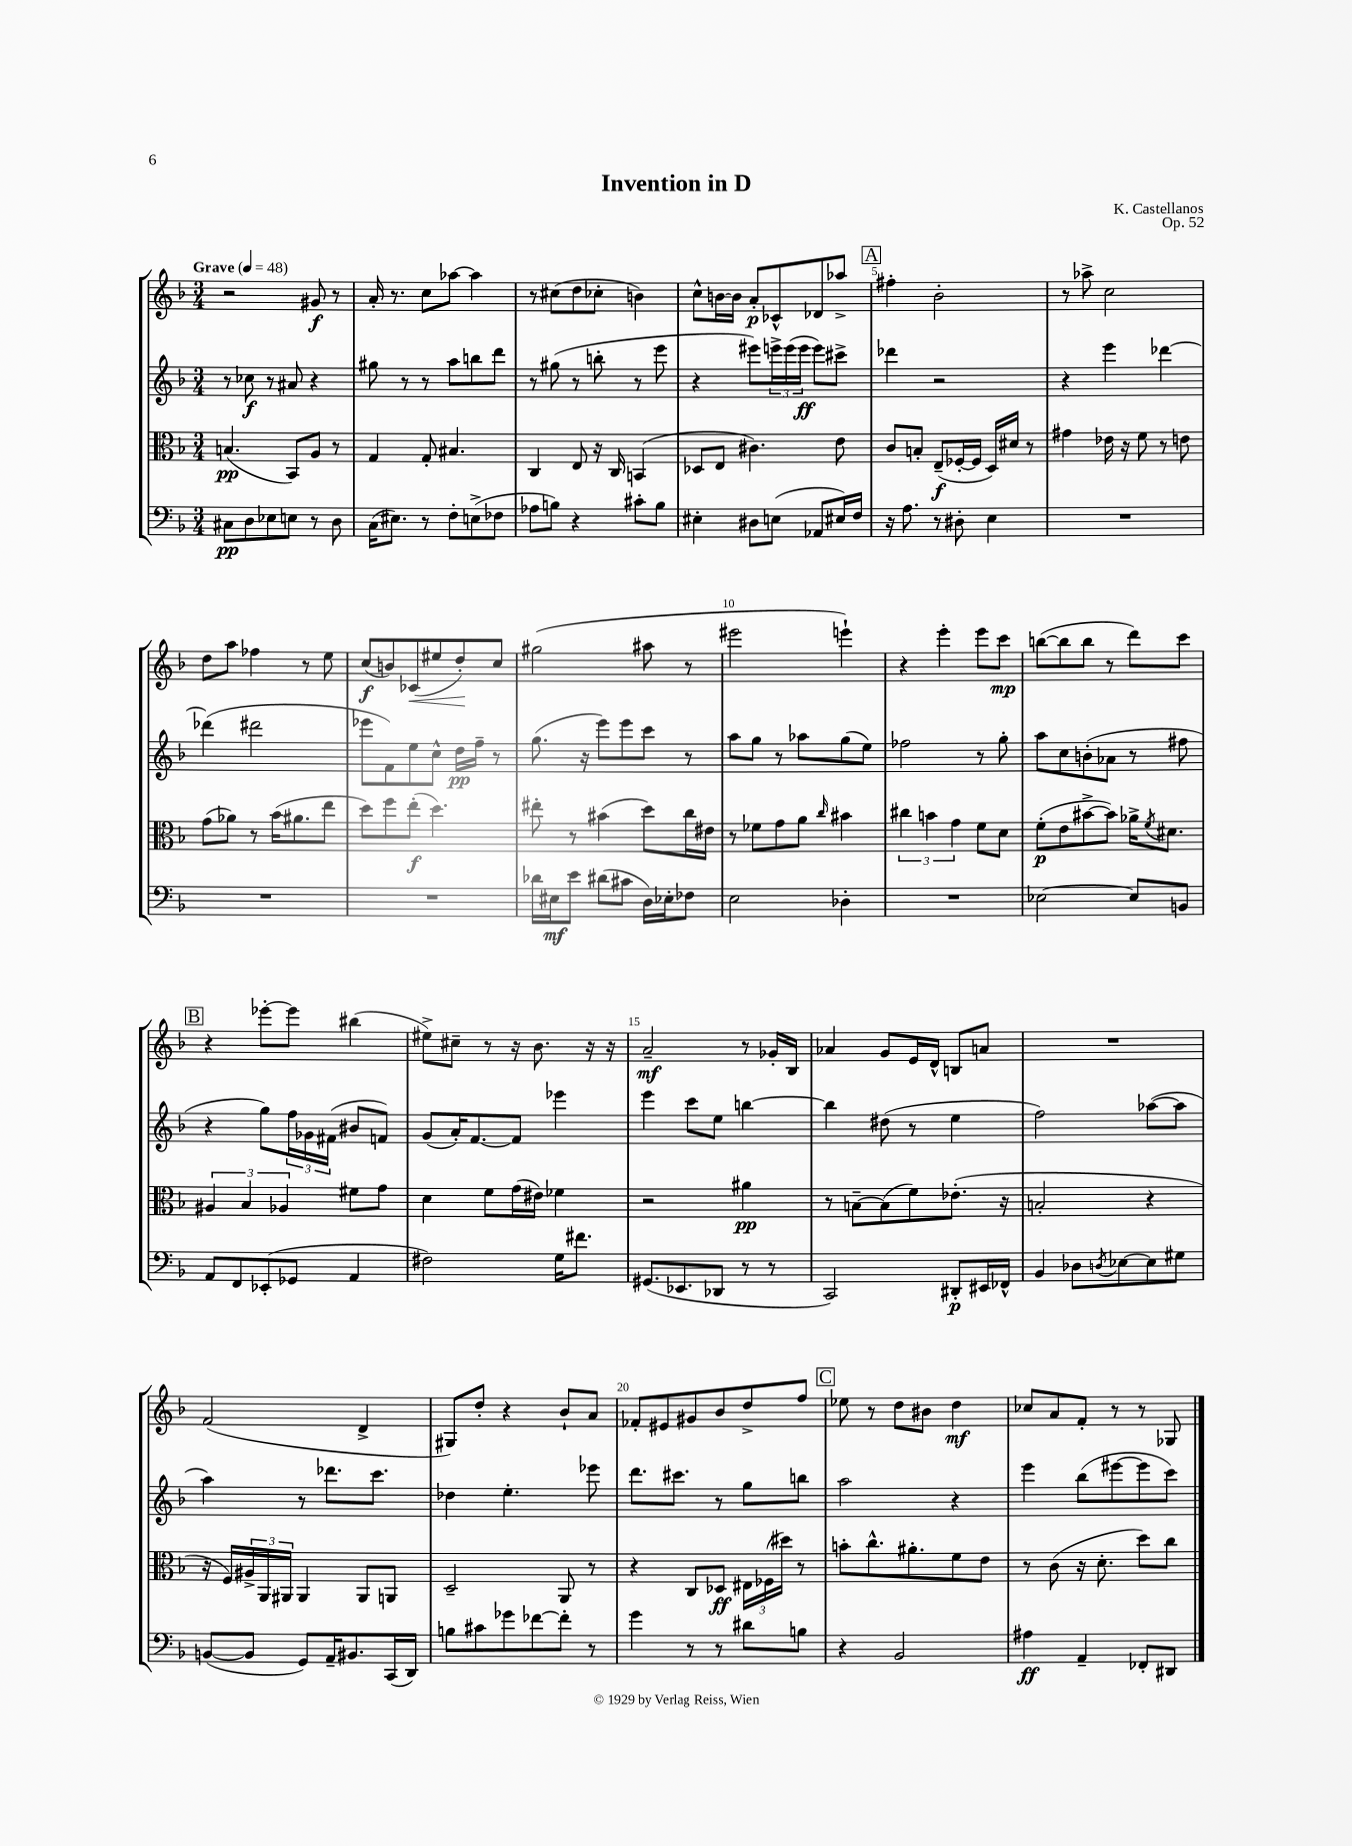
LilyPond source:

\header { title = "Invention in D" composer = "K. Castellanos" opus = "Op. 52" }
<<
\new StaffGroup <<
\new Staff = "s0" {
    \clef treble \key f \major \numericTimeSignature \time 3/4 \tempo "Grave" 4 = 48
    r2 gis'8\f r8 |
    a'16-. r8. c''8 aes''8~ aes''4 |
    r8 cis''8( d''8 ces''8-. b'4) |
    c''8-^ b'16~ b'16 a'8-.\p ces'8-^ des'8 aes''8-> |
    \mark \markup { \box "A" } fis''4-. bes'2-. |
    r8 aes''8-> c''2 |
    d''8 a''8 fes''4 r8 e''8 |
    c''8\f( b'8) ces'8\<( eis''8 d''8-.\!) c''8 |
    gis''2( ais''8 r8 |
    eis'''2 e'''4-!) |
    r4 e'''4-. e'''8 c'''8\mp |
    b''8~( b''8 b''8 r8 d'''8) c'''8 |
    \mark \markup { \box "B" } r4 ees'''8~-. ees'''8 bis''4( |
    eis''8->) cis''8-- r8 r16 bes'8. r16 r16 |
    a'2--\mf r8 ges'16-. bes16 |
    aes'4 g'8 e'16 d'16-^ b8 a'8 |
    R2. |
    f'2( d'4-> |
    gis8) d''8-. r4 bes'8-! a'8 |
    fes'8-. eis'8 gis'8 bes'8 d''8-> f''8 |
    \mark \markup { \box "C" } ees''8 r8 d''8 bis'8 d''4\mf |
    ces''8 a'8 f'8-. r8 r8 ges8 \bar "|." |
}
\new Staff = "s1" {
    \clef treble \key f \major \numericTimeSignature \time 3/4
    r8 ces''8\f r8 ais'8 r4 |
    gis''8 r8 r8 a''8 b''8 d'''8 |
    r8 gis''8( r8 b''8-. r8 e'''8 |
    r4 eis'''8) \tuplet 3/2 { e'''16-> e'''16( e'''16\ff } e'''8) cis'''8-> |
    \mark \markup { \box "A" } des'''4 r2 |
    r4 e'''4 des'''4~ |
    des'''4( dis'''2 |
    ees'''8 f'8) e''8 c''8-^ d''16\pp f''16-- r8 |
    g''8.( r16 e'''8) e'''8 c'''8 r8 |
    a''8 g''8 r8 aes''8 g''8( e''8) |
    fes''2 r8 g''8-. |
    a''8 c''8 b'8-.( aes'8 r8 fis''8 |
    \mark \markup { \box "B" } r4 g''8) \tuplet 3/2 { f''16 ges'16 fis'16( } bis'8 f'8) |
    g'8( a'16-.) f'8.~ f'8 ees'''4 |
    e'''4 c'''8 e''8 b''4~ |
    b''4 dis''8( r8 e''4 |
    f''2) aes''8~( aes''8 |
    a''4) r8 des'''8. c'''8. |
    des''4 e''4.-. ees'''8 |
    d'''8. cis'''8. r8 g''8 b''8 |
    \mark \markup { \box "C" } a''2 r4 |
    e'''4 bes''8( eis'''8~ eis'''8 c'''8) \bar "|." |
}
\new Staff = "s2" {
    \clef alto \key f \major \numericTimeSignature \time 3/4
    b4.\pp( bes,8) a8 r8 |
    g4 g8-. bis4. |
    c4 e8 r16 c16 b,4( |
    des8 e8 cis'4.) e'8 |
    \mark \markup { \box "A" } c'8 b8-. e8--\f( fes16~-. fes16 d16) dis'16 r8 |
    gis'4 ees'16 r16 f'8 r8 e'8 |
    g'8( aes'8) r8 bes'16( ais'8. e''8 |
    d''8) f''8 e''8-.\f( d''4.) |
    eis''8-. r8 bis'4( d''8) c''16 eis'16 |
    r8 fes'8 g'8 a'8 \grace { c''16 } bis'4 |
    \tuplet 3/2 { cis''4 b'4 g'4 } f'8 d'8 |
    f'8-.\p( e'8 bis'8~-> bis'8) aes'16-> \acciaccatura { f'8 } dis'8. |
    \mark \markup { \box "B" } \tuplet 3/2 { ais4 bes4 aes4 } fis'8 g'8 |
    d'4 f'8 g'16( eis'16) fes'4 |
    r2 ais'4\pp |
    r8 b8~-- b8( f'8) ees'8.-.( r16 |
    b2-. r4 |
    r16 f16) \tuplet 3/2 { ais16-> a,16 ais,16 } ais,4 ais,8 a,8 |
    d2-- a,8 r8 |
    r4 c8 des8\ff \tuplet 3/2 { eis16 fes16( dis''16) } r8 |
    \mark \markup { \box "C" } b'8-. c''8.-^ ais'8.-. f'8 e'8 |
    r8 c'8( r16 d'8.-. d''8) c''8 \bar "|." |
}
\new Staff = "s3" {
    \clef bass \key f \major \numericTimeSignature \time 3/4
    cis8\pp d8 ees8 e8 r8 d8 |
    c16( eis8.) r8 f8-. e8->( fes8 |
    aes8 b8) r4 cis'8-. b8 |
    eis4-. dis8 e8( aes,8 eis16) f16 |
    \mark \markup { \box "A" } r16 a8. r8 dis8-. e4 |
    R2. |
    R2. |
    R2. |
    des'16 eis16\mf e'8 dis'8( cis'8 d16) ees16-. fes8 |
    e2 des4-. |
    R2. |
    ees2~ ees8 b,8 |
    \mark \markup { \box "B" } a,8 f,8 ees,8-.( ges,8 a,4 |
    fis2) g16 fis'8. |
    gis,8.( ees,8. des,8 r8 r8 |
    c,2) dis,8-.\p eis,16 fes,16-^ |
    bes,4 des8 \acciaccatura { d8 } ees8~ ees8 gis8 |
    b,8~( b,8 g,8) a,16-- bis,8. c,16( d,16) |
    b8 cis'8 ges'8 fes'8~ fes'8-. r8 |
    g'4 r8 r8 dis'8 b8 |
    \mark \markup { \box "C" } r4 bes,2 |
    ais4\ff a,4-- fes,8-. dis,8 \bar "|." |
}
>>
>>
\layout { \context { \Score \override BarNumber.break-visibility = ##(#f #t #t) barNumberVisibility = #(every-nth-bar-number-visible 5) } }
